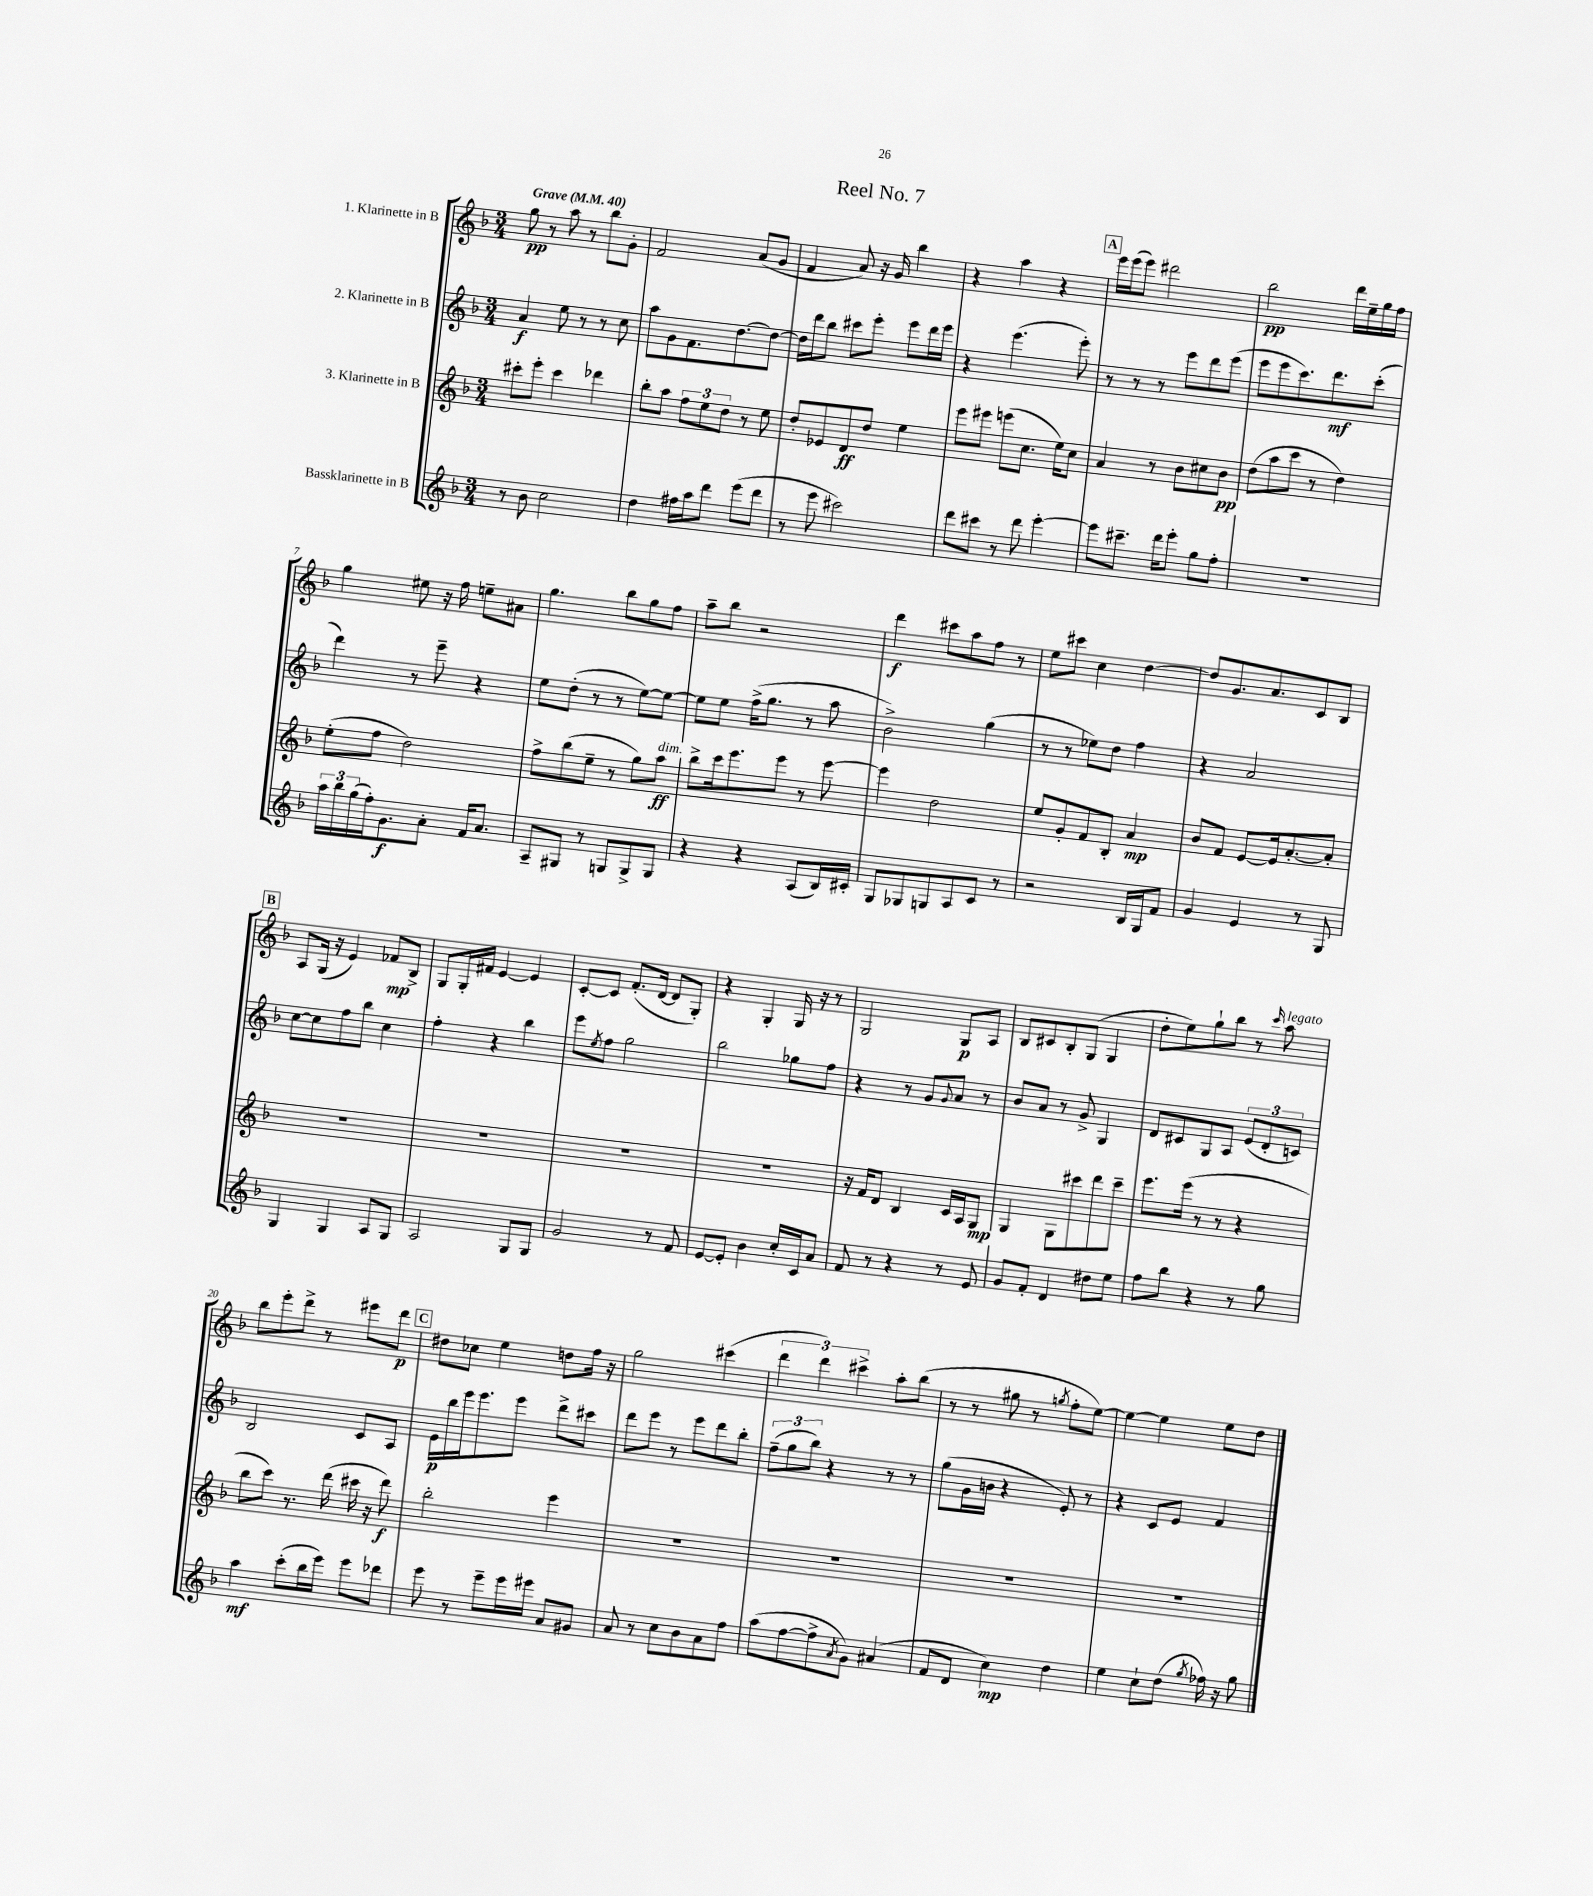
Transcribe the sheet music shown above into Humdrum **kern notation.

**kern	**kern	**kern	**kern
*staff4	*staff3	*staff2	*staff1
*clefG2	*clefG2	*clefG2	*clefG2
*k[b-]	*k[b-]	*k[b-]	*k[b-]
*M3/4	*M3/4	*M3/4	*M3/4
*MM40	*MM40	*MM40	*MM40
8r	8ccc#'	4a	8gg
8b-	8eee'	.	8r
2cc	4ccc#	8ee	8aa
.	.	8r	8r
.	4ddd-	8r	8bb-
.	.	8cc	8g'
=	=	=	=
4dd	8bb-'	8aa	2f
.	8aa	8g	.
16ff#	12ff	8.f	.
16aa	.	.	.
.	12ee	.	.
8ddd	.	.	.
.	12dd	.	.
.	.	[8.dd	.
(8eee	8r	.	(8a
8ddd	8ee	8dd_	8g
=	=	=	=
8r	8dd'	16dd]	4f
.	.	16ddd	.
8eee	8e-	8bb-	.
2ccc#)	8d	8ccc#	8a)
.	8dd	8eee'	16r
.	.	.	16g
.	4ee	8eee	4bb-
.	.	16ddd	.
.	.	16eee	.
=	=	=	=
8ddd	8eee	4r	4r
8ccc#	8eee#	.	.
8r	(8eee	(4.eee	4aa
8ddd	8.cc	.	.
[4eee'	.	.	4r
.	16ee)	.	.
.	8cc	8eee')	.
=	=	=	=
8eee]	4a	8r	16eee
.	.	.	(16eee
8.ccc#~	.	8r	8eee)
.	8r	8r	2ddd#
16ddd	.	.	.
8eee'	8b-	8eee	.
8gg	8cc#	8ddd	.
8ff'	8b-	(8eee	.
=	=	=	=
2.r	(8dd	8eee	2bb-
.	8aa	8eee	.
.	8ccc	8.ccc)	.
.	8r	.	.
.	.	8.ddd	.
.	4dd)	.	16ddd
.	.	.	16ee~
.	.	(8ccc'	16gg
.	.	.	16ff
=	=	=	=
24aa	(8ee'	4ddd)	4gg
24bb-	.	.	.
(24gg	.	.	.
16ff')	8ff	.	.
8.g	.	.	.
.	2dd)	8r	8ee#
8a'	.	8eee~	16r
.	.	.	16ff
16f	.	4r	8ee~
8.a	.	.	.
.	.	.	8a#
=	=	=	=
8A~	8ff^	8ee	4.gg
8G#	(8bb-	(8dd'	.
8r	8ee~	8r	.
8G	8r	8r	8bb-
8G^	8gg)	[8ee)	8gg
8G	8aa	8ee_	8ff
=	=	=	=
4r	8bb-^	8ee]	8aa~
.	16ccc	8ee	8bb-
.	8.eee	.	.
4r	.	(16ff^	2r
.	.	8.gg	.
.	8eee	.	.
(8A	8r	8r	.
16B-)	[8eee	8aa	.
16c#'	.	.	.
=	=	=	=
8G	4eee]	2b-^)	4ddd
8G-	.	.	.
8G	2dd	.	8ccc#
8A	.	.	8aa
8c	.	(4gg	8ff
8r	.	.	8r
=	=	=	=
2r	8ee	8r	8ee
.	8g'	8r	8ccc#
.	8f	8ee-)	4cc
.	8B-'	8dd	.
16B-	4a	4ff	[4dd
16G	.	.	.
8f	.	.	.
=	=	=	=
4g	8b-	4r	8dd]
.	8f	.	8.g
4e	[8e	2a	.
.	.	.	8.a
.	16e]	.	.
.	[8.a'	.	.
8r	.	.	8c
8G	8a']	.	8B-
=	=	=	=
4G	2.r	[8cc	8A
.	.	8cc]	(16G
.	.	.	16r
4G	.	8ff	4e)
.	.	8bb-	.
8A	.	4cc	8f-
8G	.	.	8B-^
=	=	=	=
2A	2.r	4ff'	8G
.	.	.	16G'
.	.	.	16f#
.	.	4r	[4e
8G	.	4bb-	4e]
8G	.	.	.
=	=	=	=
2g	2.r	8eee	[8c'
.	.	8qee	.
.	.	8ff	8c]
.	.	2gg	(8.f'
.	.	.	[16d
8r	.	.	8d]
8f	.	.	8G')
=	=	=	=
[8e	2.r	2bb-	4r
8e']	.	.	.
4b-	.	.	4G'
16cc'	.	8gg-	16G
16c	.	.	16r
8a	.	8ff	8r
=	=	=	=
8f	16r	4r	2G
.	16f	.	.
8r	8d	.	.
4r	4B-	8r	.
.	.	8g	.
.	.	8qqg	.
8r	16c	8a	8G
.	16A	.	.
8e	8G	8r	8A
=	=	=	=
8g	4G	8b-	8B-
8f'	.	8a	8c#
4d	8G	8r	8B-'
.	8ccc#	8g^	(8G
8dd#	8ddd	4G	4G
8ee	8ccc#~	.	.
=	=	=	=
8ff	8.eee	8d	8dd'
8bb-	.	8c#	8ee)
.	(16eee	.	.
4r	8r	8G	8gg`
.	8r	8A	8bb-
8r	4r	(12e	8r
.	.	12d'	.
.	.	.	16qqccc
8gg	.	.	8aa
.	.	12c)	.
=	=	=	=
4aa	8bb-	2B-	8bb-
.	8ccc)	.	8eee'
(8ccc'	8.r	.	8ddd^
16bb-	.	.	8r
16eee)	(16ddd	.	.
8eee	16ccc#	8c	8eee#
.	16r	.	.
8ddd-	8ddd)	8A	8ddd
=	=	=	=
8eee	2bb-'	16e	8dd#
.	.	16bb-	.
8r	.	16eee	8cc-
.	.	8.eee	.
8eee~	.	.	4ee
16eee	.	8eee	.
16eee#	.	.	.
8a	4eee	8ddd^	8dd
8g#	.	8ccc#	16ff
.	.	.	16r
=	=	=	=
8a	2.r	8ddd	2gg
8r	.	8eee	.
8cc	.	8r	.
8b-	.	8eee	.
8a	.	8ddd	(4ccc#
8ff	.	8bb-'	.
=	=	=	=
(8aa	2.r	(12ff~	6ddd
.	.	12gg	.
[8ff	.	.	.
.	.	12bb-)	6ddd)
8ff^]	.	4r	.
.	.	.	6ccc#^
8qa	.	.	.
8g)	.	.	.
(4a#	.	8r	8aa'
.	.	8r	(8bb-
=	=	=	=
8f	2.r	(8gg	8r
8d	.	16g	8r
.	.	16b	.
4cc)	.	4r	8gg#
.	.	.	8r
.	.	.	8qgg
4dd	.	8e')	8ff'
.	.	8r	[8ee)
=	=	=	=
4ee	2.r	4r	4ee_
8cc`	.	8c	4ee]
(8dd	.	8e	.
8qgg	.	.	.
16ff-)	.	4f	8ee
16r	.	.	.
8gg	.	.	8dd
==	==	==	==
*-	*-	*-	*-
